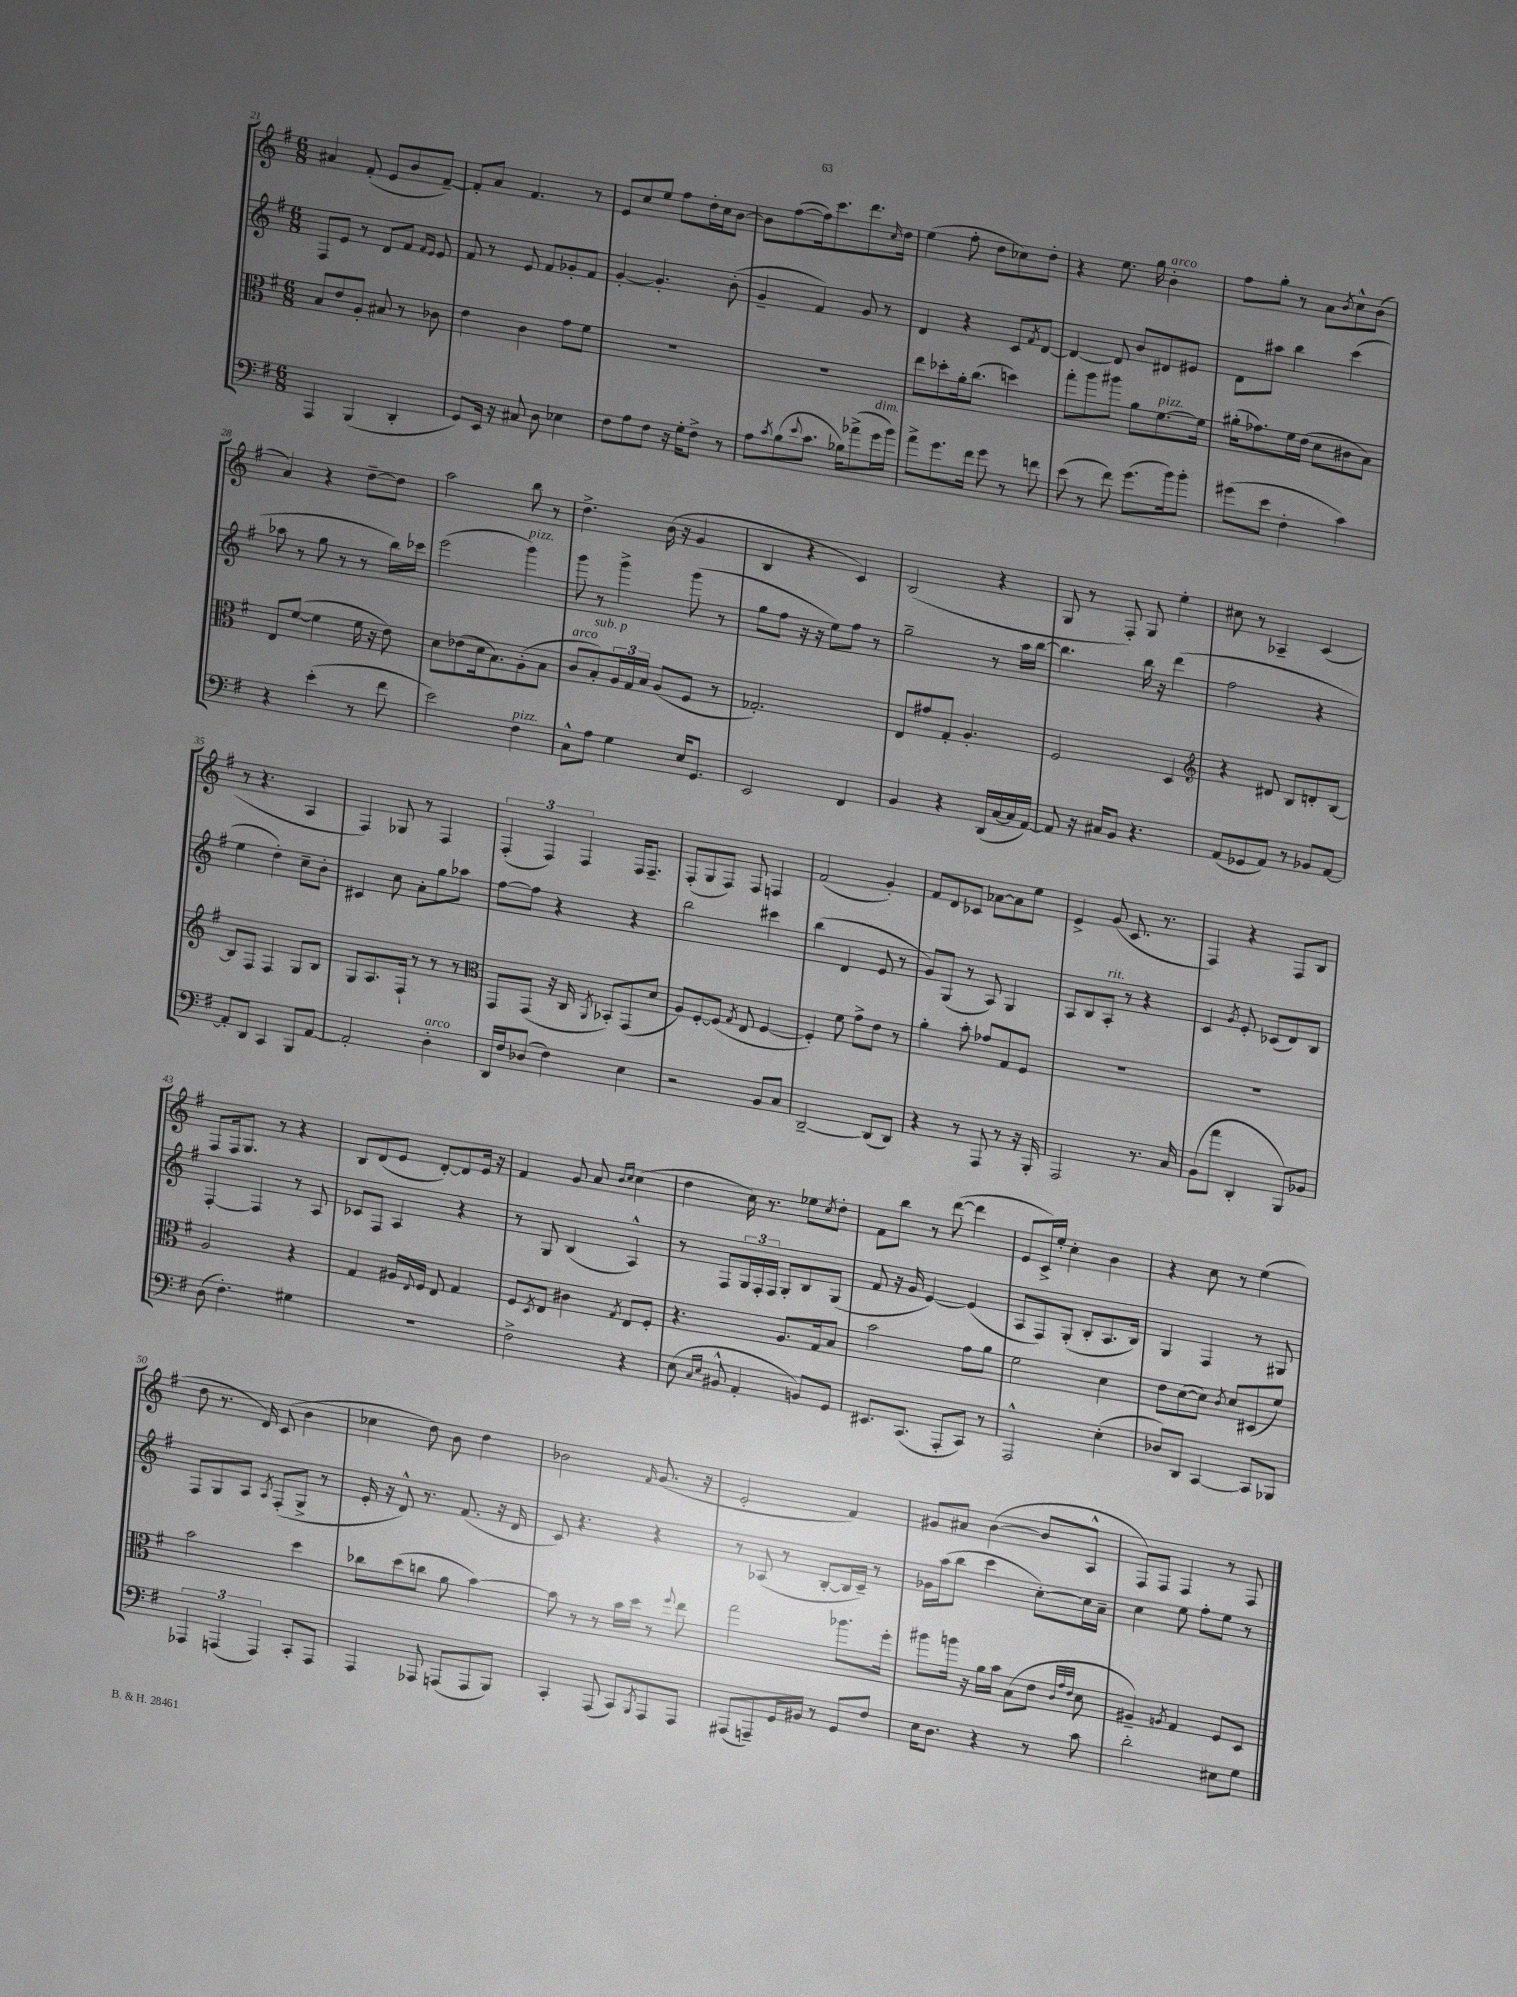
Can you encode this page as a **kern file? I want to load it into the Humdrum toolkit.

**kern	**kern	**kern	**kern
*staff4	*staff3	*staff2	*staff1
*clefF4	*clefC3	*clefG2	*clefG2
*k[f#]	*k[f#]	*k[f#]	*k[f#]
*M6/8	*M6/8	*M6/8	*M6/8
4AAA/	8B/L	8F#/L	4a#/
.	8e/	8e/J	.
(4BBB/	8A'/J	8r	(8f#'/
.	8B#/	8d/L	8e/L
4DD'/	8r	8f#/J	8b/
.	.	16qqf#/LL	.
.	.	16qqe/JJ	.
.	8c-\	8e/	[8f#~/J)
=	=	=	=
8GG/L)	4e\	8f#/	8f#'/]L
16EE/Jk	.	8r	8a/J
16r	.	.	.
8C#/	4c\	8e/	4.f#/
8D\	.	8f#/L	.
4E-\	8g\L	8g-'/	.
.	8f#\J	8f#/J	8r
=	=	=	=
8F#\L	2.r	[4g'/	8e/L
8A\	.	.	8cc/
8F#\J	.	4.g'/]	8ee/J
16r	.	.	8ff#\L
16G'\LK	.	.	.
8F#^\J	.	.	16dd'\L
.	.	.	16cc\J
8r	.	(8b'\	[8b\J
=	=	=	=
8A\L	2.r	4g~/	8b\]L
8qc/	.	.	.
(8B\	.	.	([8ff#\
8qqe/	.	.	.
8.c\J	.	4f#/)	16ff#\]k)
.	.	.	8.ccc\
16B-\LK)	.	.	.
(8a-^\	.	8g/	8.ddd\
16g\L	.	8r	.
.	.	.	16qqcc/
16b\JJ)	.	.	16dd\Jk
=	=	=	=
8a^\L	8ee\L	4d/	(4ee\
8.g\	8dd-'\	.	.
.	16a'\k	4r	8ff#'\
16f#\Jk	(8.cc\J	.	.
8g\	.	.	8dd\L
8r	4dd\)	8c/L	8cc-\)
.	.	8qf#/	.
8f\	.	[8d/J	8dd'\J
=	=	=	=
(8e\	8gg'\L	4d/_	4r
8r	8aa\	.	.
8f#\)	8aa#\J	8d/]	8.ee\
(8.g\L	8a\L	8b/L	.
.	.	.	16gg\
.	[8.f#\	8d#/	4b'\
16b\k)	.	.	.
8b'\J	.	8e#/J	.
.	16f#\]Jk	.	.
=	=	=	=
(8g#\L	(16a#'\LK	8d\L	8ff#\L
.	8.g-\)	.	.
8e\J	.	8aa#\J	8gg'\J
4F#'\	16f#\L	4bb\	8r
.	(16e\JJ	.	.
.	8d\L	.	8a\L
.	.	.	8qb/
4c\)	8c#\	(4ccc\	8cc^^\
.	8B\J)	.	(8b\J
=	=	=	=
4r	8E/L	8aa-\	4a/)
.	([8f#/J	8r	.
(4e'\	4f#\]	8gg\	4r
.	.	8r	.
8r	16f#\	8r	[8dd~\L
.	16r	.	.
8f#\	8e\)	16bb\LL)	8dd\]J
.	.	16ccc-\JJ	.
=	=	=	=
2e\)	8d\L	(2eee\	2aa\
.	(8e-\	.	.
.	16d\k	.	.
.	8.B\)	.	.
4F#\	(8A'\	4ggg\)	8bb\
.	8B\J	.	8r
=	=	=	=
8C^^\L	8c/L	8ggg\	4.dd^\
8A\J	8B'/)	8r	.
4G\	24A/L	4ggg^\	.
.	24G/	.	.
.	24B/JJ	.	.
.	(8A/L	.	(16b\
.	.	.	16r
16E/LK	8F#/J	(8ggg\	4g/
8.GG/J	.	.	.
.	8r	8r	.
=	=	=	=
2EE/	2.G-'/)	8gg\L	4B/
.	.	8ff#\J	.
.	.	16r	4r
.	.	16r	.
.	.	8ee\L)	.
4FF#/	.	8ff#\J	4c/)
.	.	8r	.
=	=	=	=
4BB/	8E/L	2gg~\	(2B/
.	8g#/	.	.
4r	8G'/J	.	.
.	4.A'/	.	.
(16DD/LL	.	8r	4r
[16C/	.	.	.
16C/]	.	16aa\LL	.
[16AA/JJ)	.	[16bb\JJ	.
=	=	=	=
8AA/]	2F#/	4.bb\]	8G/
16r	.	.	8r
16C#/LK	.	.	.
8BB/J	.	.	8F#'/)
4.r	.	16bb\	8G/
.	.	16r	.
.	4D/	(4ddd\	4ee'\
=	=	=	=
*	*clefG2	*	*
(8AA/L	4r	2ff#\	8cc#\
8GG-/	.	.	8r
8AA/J)	8d#/	.	4A-~/
8r	8B/L	.	.
8BB-/L	8d'/	4r	(4c/
[8AA/J	[8B/J	.	.
=	=	=	=
8AA'/]L	8B/]L	4ee\	8r
8DD/J	8F#/J	.	4.r
4CC/	4F#/	4dd'\)	.
8BBB/L	8G/L	8cc~\L	4A/
[8AA/J	8B/J	8b'\J	.
=	=	=	=
2AA'/]	8G/L	4c#/	4F#/)
.	8.A/	.	.
.	.	8cc\	8G-/
.	16F#`/Jk	.	.
.	8r	8a'\L	8r
4D'\	8r	8gg\	4F#/
.	8r	8aa-\J	.
=	=	=	=
*	*clefC3	*	*
16DD/LL	8GG/L	[8ff#\L	(6F#'/
16F#/J	.	.	.
(8D-/J	(8GG/J	8ff#\]J	.
.	.	.	6F#/)
4F#\)	16r	4r	.
.	16C/	.	.
.	.	.	6F#/
.	8qAA/	.	.
.	8BB-'/L)	.	.
4E\	(8GG/	4r	16F#/LK
.	.	.	8.F#~/J
.	8d/J	.	.
=	=	=	=
2r	8A/L)	2bb\	(8F#'/L
.	[8F#'/	.	8G/
.	(8F#/]J	.	8F#/J)
.	8qG/	.	.
.	8E/	.	8F#/
8BB/L	[4F#/	4ccc#\	4F/
8C/J	.	.	.
=	=	=	=
[2DD~/	4F#'/])	(4bb\	(2f#/
.	8f#\	4d/	.
.	8g^\L	.	.
(8DD/]L	8e\J	8e/	4g'/)
8DD/J)	8r	8r	.
=	=	=	=
4r	4a'\	8g/L)	8f#/L
.	.	(8G/J	8d/
8r	8b'\	8r	8c-/J
8AAA/	8g-/L	8A/)	[8a-\L
8r	8G/	4G/	8a-\]
16r	8F#/J	.	8ee\J
16BBB'/	.	.	.
=	=	=	=
2AAA/	2.r	8A/L	4e^/
.	.	8B/	.
.	.	8A'/J	(8g/
.	.	8r	8.c/
8.r	.	4r	.
.	.	.	8.r
16C/	.	.	.
=	=	=	=
(8BB\L	2.r	4c/	4F#/)
8a\J	.	.	.
.	.	8qg/	.
4DD'/	.	8e'/	4r
.	.	(8c-/L	.
8BBB/L)	.	8d/)	8F#/L
8BB-/J	.	8B/J	8B/J
=	=	=	=
(8D\	2A/	[4F#'/	8F#/L
4.F#'\)	.	.	16F#/k
.	.	.	8.G/J
.	.	4F#/]	.
.	.	.	8r
4G#\	4r	8r	4r
.	.	8A/	.
=	=	=	=
2.r	4G/	8c-/L	8B/L
.	.	8F#/J	(8d/
.	16A#/LL	4A/	8e/J
.	8qqE/	.	.
.	16F#/JJ	.	.
.	8E/	.	[8d'/L)
.	4G/	4r	8d/]
.	.	.	16e/Jk
.	.	.	16r
=	=	=	=
2F#^\	8F#/L	8r	4f#/
.	8qD/	.	.
.	8E/J	8G/	.
.	4c#\	(4B/	8g/
.	.	.	8a/
.	.	.	16qqb/LL
.	8qG/	.	16qqcc/JJ
4r	8E/L	4A^^/)	(4cc\
.	8F#'/J	.	.
=	=	=	=
(8E\	4.r	8r	4dd\
16qqC/LL	.	.	.
16qqE/JJ	.	.	.
8BB#^^/	.	8F#/L	.
4AA'/	.	24G/L	16cc\)
.	.	24F#'/	.
.	.	.	8.r
.	.	24F#/JJ	.
.	8.A/L	8G'/L	.
8BB/L)	.	8B/	8ee-\L
.	16G/k	.	.
.	.	.	8qcc/
8GG/J	8B/J	(8G/J	8dd'\J
=	=	=	=
8.EE#/L	2b\	8f#/	8f#\L
.	.	16r	8bb\J
(8.CC/J	.	16g/	.
.	.	[4e/)	8r
8AAA'/L	.	.	([8ddd\
8CC/J)	8g\L	(4e/]	4ddd\]
8r	8a\J	.	.
=	=	=	=
2AAA^^/	2f#\	8A/L	8e/L
.	.	8F#/)	16c^/L)
.	.	.	16ee'/JJ
.	.	(8G'/J	4cc'\
.	.	8B'/L	.
(4E'\	4d\	8.A/	4b\
.	.	16B/Jk)	.
=	=	=	=
8D-/L)	8e\L	4G/	4r
8DD/J	([8d\	.	.
[4CC/	8d\]J)	4F#/	8cc\
.	8qc/	.	.
.	8d/L	.	8r
8CC/]L	(8D#/	8r	(4ee\
8BBB-/J	8f#/J)	8G#/	.
=	=	=	=
6AAA-/	2b\	8F#/L	8dd\
.	.	8G/	8.r
(6AAA/	.	.	.
.	.	8A/J	.
.	.	.	16d/)
6AAA/)	.	.	.
.	.	8qA/	.
.	.	(8F#'/L	(8c/
8CC'/L	4dd\	8G^/J	4b\
8AAA/J	.	8r	.
=	=	=	=
4AAA/	8cc-\L	16e'/	4cc-\
.	.	16r	.
.	(8dd\	8d^^/)	.
8AAA-/	8cc\J	8.r	8dd\)
(8AAA/L	8a\	.	8b\
.	.	(8.f#/	.
8AAA/	[4b\)	.	4dd\
8BBB/J)	.	16r	.
.	.	16d/	.
=	=	=	=
4CC'/	8b\]	8c/)	2b-\
.	8r	4.r	.
(8AAA/	8r	.	.
8CC/L)	16b\LL	.	.
.	16dd\JJ	.	.
8qBBB/	.	.	16qqf#/
8AAA/	8r	4r	(8.g/
.	8qqff#/	.	.
8AAA/J	8ee\	.	.
.	.	.	16r
=	=	=	=
(8AAA#/L	2gg\	8r	2e'/
8AAA~/)	.	(8A-/	.
16GG/L	.	8r	.
16BB#/JJ	.	.	.
8r	.	[8B'/L	.
8GG/L	8.aa-\L	16B/]L	4f#/)
.	.	16c~/JJ)	.
8F#/J	.	8r	.
.	16ff#'\Jk	.	.
=	=	=	=
16E\LK	8aa#\L	16g-\LL	8g#/L
8.D\J	.	(16aa\J	.
.	16aa\Jk	8bb\J	8a#/J
.	16r	.	.
4r	16a\LL	4ccc\	([4b\
.	16b\JJ	.	.
.	(8B\L	.	.
8r	8e\J	[8cc'\L)	8b/]L
.	32qqc/LLL	.	.
.	32qqg/	.	.
.	32qqe/JJJ	.	.
8c\	8d\	16cc\]L	8A^^/J
.	.	16a~\JJ	.
=	=	=	=
2d'\	4A#~/)	4cc\	8F#/L)
.	.	.	8F#/J
.	8qA/	.	.
.	4G/	8ee\	4F#/
.	.	8ff#'\L	.
8E#\L	8F#/L	8ee\J	8r
8G\J	8D/J	8r	8F#/
==	==	==	==
*-	*-	*-	*-
